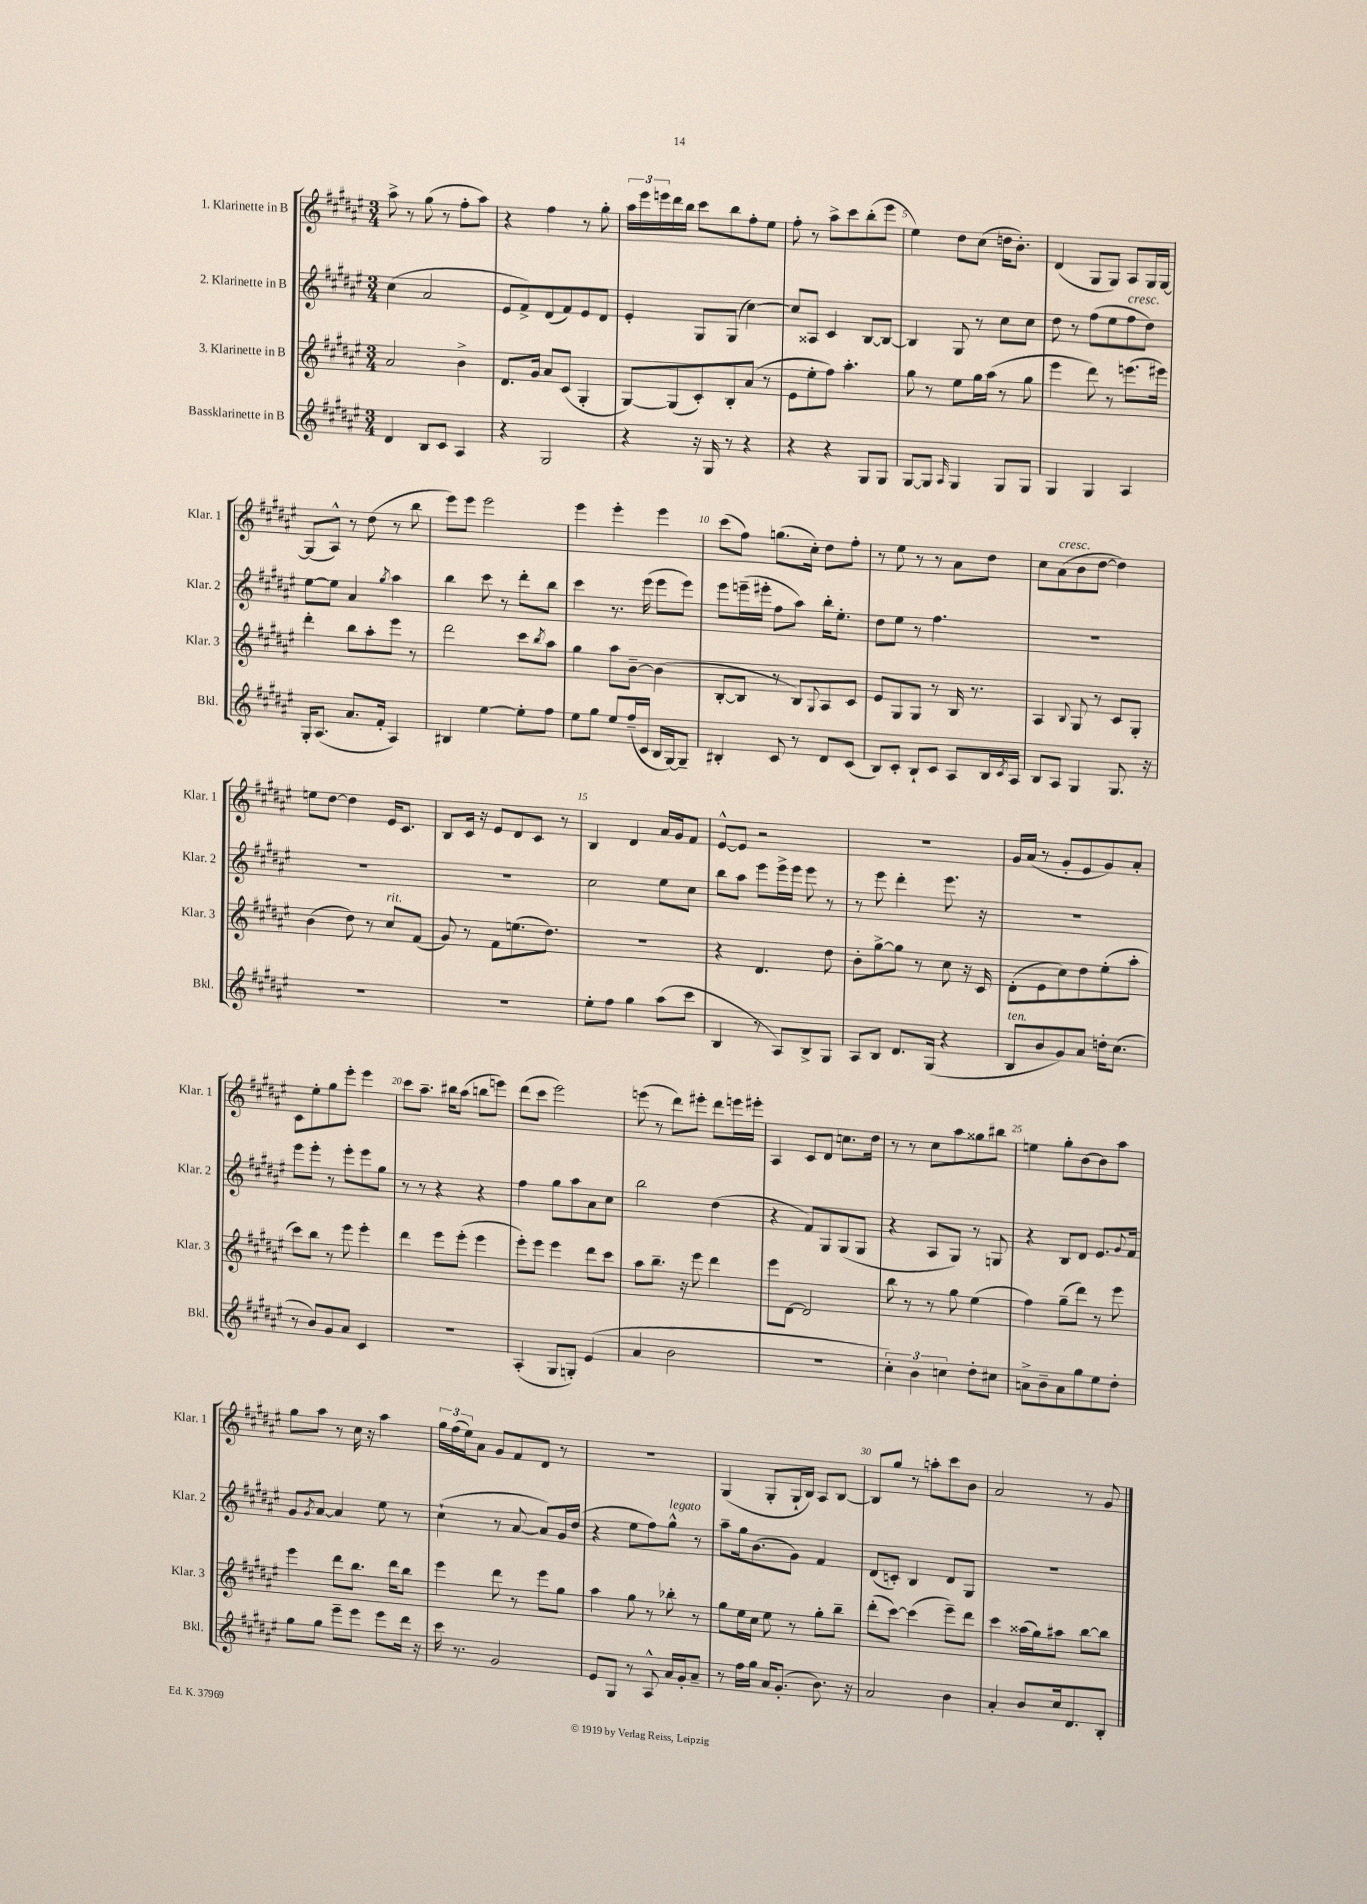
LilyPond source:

<<
\new StaffGroup <<
\new Staff = "s0" \with { instrumentName = "1. Klarinette in B" shortInstrumentName = "Klar. 1" } {
    \clef treble \key fis \major \numericTimeSignature \time 3/4
    ais''8-> r8 gis''8( r8 fis''8-. ais''8) |
    r4 fis''4 r8 gis''8-. |
    \tuplet 3/2 { ais''16 eis'''16 e'''16 } dis'''16 b''16 cis'''8 b''8 fis''8-. eis''8 |
    fis''8-. r8 ais''8-> cis'''8 b''8-.( eis'''8 |
    eis''4) dis''8 cis''8( d''16 b'8.-.) |
    dis'4( gis8 gis8) ais8 gis16 gis16~ |
    gis8( ais8-^) r8 dis''8( r8 b''8 |
    eis'''8) eis'''8 eis'''2 |
    eis'''4 eis'''4-. eis'''4 |
    cis'''8( fis''8) g''8.( cis''16-.) dis''8 fis''8-. |
    r8 eis''8 r8 r8 ais'8 dis''8 |
    cis''8 ais'8^\markup { \italic "cresc." }( b'8 dis''8~ dis''4) |
    e''8 dis''8~ dis''4 eis'16 cis'8. |
    b8 cis'16 r16 eis'8 dis'8 cis'8 r8 |
    b4 dis'4 ais'16 gis'16 fis'8 |
    eis'8~-^ eis'8 r2 |
    R2. |
    gis'16 ais'16( r8 gis'8-. eis'8 gis'8) ais'8-. |
    cis'8 eis''8-. gis''8 eis'''8-. eis'''4 |
    cis'''8 ais''8.-- bis''16 ais''8( b''8 e'''8) |
    dis'''8( cis'''8 eis'''2) |
    e'''8( r8 dis'''8) eis'''8-. dis'''8 e'''16 eis'''16-. |
    ais4 cis'8 dis'8 c''8. dis''16 |
    r8 r8 cis''8 ais''8 gisis''8 bis''8 |
    e''4 gis''8-. b'8~ b'8 ais''8 |
    gis''8 ais''8 r8 cis''16 r16 ais''4 |
    \tuplet 3/2 { gis''16 fis''16( eis''16) } ais'8 gis'8 fis'8 dis'8 r8 |
    R2. |
    gis4( gis8-. gis16-! b16) ais8 b8~ |
    b8 gis''8 r8 a''8-. cis'''8 b'8 |
    ais'2 r8 gis'8 \bar "|." |
}
\new Staff = "s1" \with { instrumentName = "2. Klarinette in B" shortInstrumentName = "Klar. 2" } {
    \clef treble \key fis \major \numericTimeSignature \time 3/4
    cis''4( ais'2 |
    eis'8 fis'8->) dis'8( fis'8) eis'8 dis'8 |
    eis'4-. gis8 gis8( cis''4~) |
    cis''8 aisis8 cis'4 b8~ b8~ |
    b4 gis8 r8 cis''8 cis''8 |
    dis''8 r8 fis''8( eis''8 fis''8^\markup { \italic "cresc." } dis''8) |
    eis''8~ eis''8 ais'4 \acciaccatura { gis''8 } ais''4 |
    b''4 cis'''8 r8 dis'''8-. b''8 |
    cis'''4 r8. eis'''16( eis'''8 eis'''8) |
    eis'''8 e'''16--( eis'''16-. fis''8 ais''8) b''16-. eis''8.-. |
    dis''8 eis''8 r8 fis''4. |
    R2. |
    R2. |
    R2. |
    cis''2 eis''8 cis''8 |
    b''8 ais''8 eis'''8 eis'''16-> eis'''16 eis'''8 r8 |
    r8 eis'''8 dis'''4-. eis'''8. r16 |
    R2. |
    eis'''8 eis'''8-. r8 eis'''8-. eis'''8 gis''8 |
    r8 r8 r4 r4 |
    fis''4 gis''8 ais''8 ais'8 cis''8 |
    b''2 dis''4( |
    r4 fis'8) gis8 gis8( gis8 |
    r4 ais8 gis8) r8 g8 |
    r4 b8 dis'8 eis'8. \appoggiatura { gis'8 } fis'16 |
    gis'8 \acciaccatura { gis'8 } ais'8~ ais'4 eis''8 r8 |
    cis''4-!( r8 ais'8~ ais'8) gis'16 dis''16( |
    r4 eis''8 fis''8) gis''8-^^\markup { \italic "legato" } r8 |
    ais''8-- gis''16 b'8.( gis'8) fis'4 |
    dis'8( c'8-.) b4 dis'8 gis8 |
    R2. \bar "|." |
}
\new Staff = "s2" \with { instrumentName = "3. Klarinette in B" shortInstrumentName = "Klar. 3" } {
    \clef treble \key fis \major \numericTimeSignature \time 3/4
    ais'2 b'4-> |
    dis'8. gis'16 ais'8 cis'8( gis4-. |
    gis8~) gis8( cis'8-.) b8-. ais'8( r8 |
    eis'8 eis''8-. fis''8) ais''4.-. |
    gis''8 r8 eis''8 gis''16 ais''16( r8 gis''8 |
    eis'''4 dis'''8) r8 e'''8.( eis'''16) |
    dis'''4-. b''8 ais''8-. eis'''8 r8 |
    dis'''2 cis'''8 \acciaccatura { b''8 } ais''8 |
    gis''4 ais''8 b'8~-- b'4( |
    b8~-. b8 r8 b8) \appoggiatura { gis8 } ais8 cis'8 |
    eis'8 gis8 gis8 r8 b16 r8. |
    ais4 \appoggiatura { b8 } gis8 r8 cis'8 gis8-. |
    b'4( dis''8) r8 cis''8^\markup { \italic "rit." } fis'8( |
    gis'8) r8 fis'8 e''8.( dis''8.) |
    R2. |
    r4 dis'4. dis''8 |
    b'8-. gis''8~-> gis''8 r8 cis''8 r16 cis'16 |
    dis'8-.( eis'8 cis''8) dis''8 eis''8-.( ais''8-. |
    cis'''8) b''8 r8 eis'''8 eis'''4-. |
    dis'''4 eis'''8 eis'''8-.( eis'''4 |
    eis'''8-.) eis'''8 eis'''4 dis'''8 cis'''8 |
    ais''8 b''8.-- r16 eis'''8 dis'''4 |
    eis'''8 dis'8~ dis'2 |
    b''8 r8 r8 gis''8 eis''4( |
    fis''4) gis''8--( dis'''8) r8 eis'''8 |
    eis'''4 dis'''8 b''8. dis'''16 b''8 |
    eis'''4 dis'''8 r8 eis'''8 gis''8 |
    ais''4 gis''8 r8 bes''8-. r8 |
    gis''8 eis''16 cis''16 eis''8 r8 gis''8-. b''8-- |
    dis'''8-.( cis'''8~) cis'''4( eis'''8--) dis'''8 |
    cis'''4 aisis''16( gis''16) ais''8 b''8~ b''8 \bar "|." |
}
\new Staff = "s3" \with { instrumentName = "Bassklarinette in B" shortInstrumentName = "Bkl." } {
    \clef treble \key fis \major \numericTimeSignature \time 3/4
    dis'4 b8 cis'8 ais4 |
    r4 gis2 |
    r4 r16 gis16 r8 r4 |
    r4 r4 gis8 gis8 |
    gis8~ gis8 \grace { ais16 } gis4 gis8 gis8 |
    gis4 gis4 ais4 |
    gis16-. ais8.( ais'8. fis'16-. ais4) |
    bis4 eis''4~ eis''8-. fis''8 |
    eis''8 gis''8 eis''8 fis''16--( cis'16 b16 gis16~) gis8-- |
    bis4-. cis'8 r8 dis'8 cis'8( |
    b8) cis'8-. b8-! cis'8 ais8 b16 \acciaccatura { cis'8 } ais16 |
    b8 ais8 gis4 gis8. r16 |
    R2. |
    R2. |
    eis''8-. fis''8 gis''4 ais''8( cis'''8 |
    b4 r8 ais8) b8-> gis8 |
    ais8 b8 dis'8. gis16( r4 |
    b8^\markup { \italic "ten." } b'8 gis'8) ais'8 d''16-. cis''8.( |
    r8 b'8) gis'8 ais'8 cis'4 |
    R2. |
    ais4-.( gis8 g8-.) eis'4( |
    ais'4 b'2 |
    R2. |
    \tuplet 3/2 { cis''4-.) b'4 c''4 } dis''8-. cis''8 |
    a'8-> b'8-- a'8 gis''8 eis''8 dis''8-. |
    gis''8 gis''8 eis'''8-- eis'''8 eis'''8 dis'''16 r16 |
    cis'''16 r8. gis'2 |
    eis'8 gis8 r8 ais8-^ ais'16 gis'16-. ais'8-- |
    r8 fis''16 gis''16 ais'16 gis'8.-.( b'8.) r16 |
    ais'2 b'4 |
    ais'4-. b'8 cis''16 dis'8. b8-. \bar "|." |
}
>>
>>
\layout { \context { \Score \override BarNumber.break-visibility = ##(#f #t #t) barNumberVisibility = #(every-nth-bar-number-visible 5) } }
